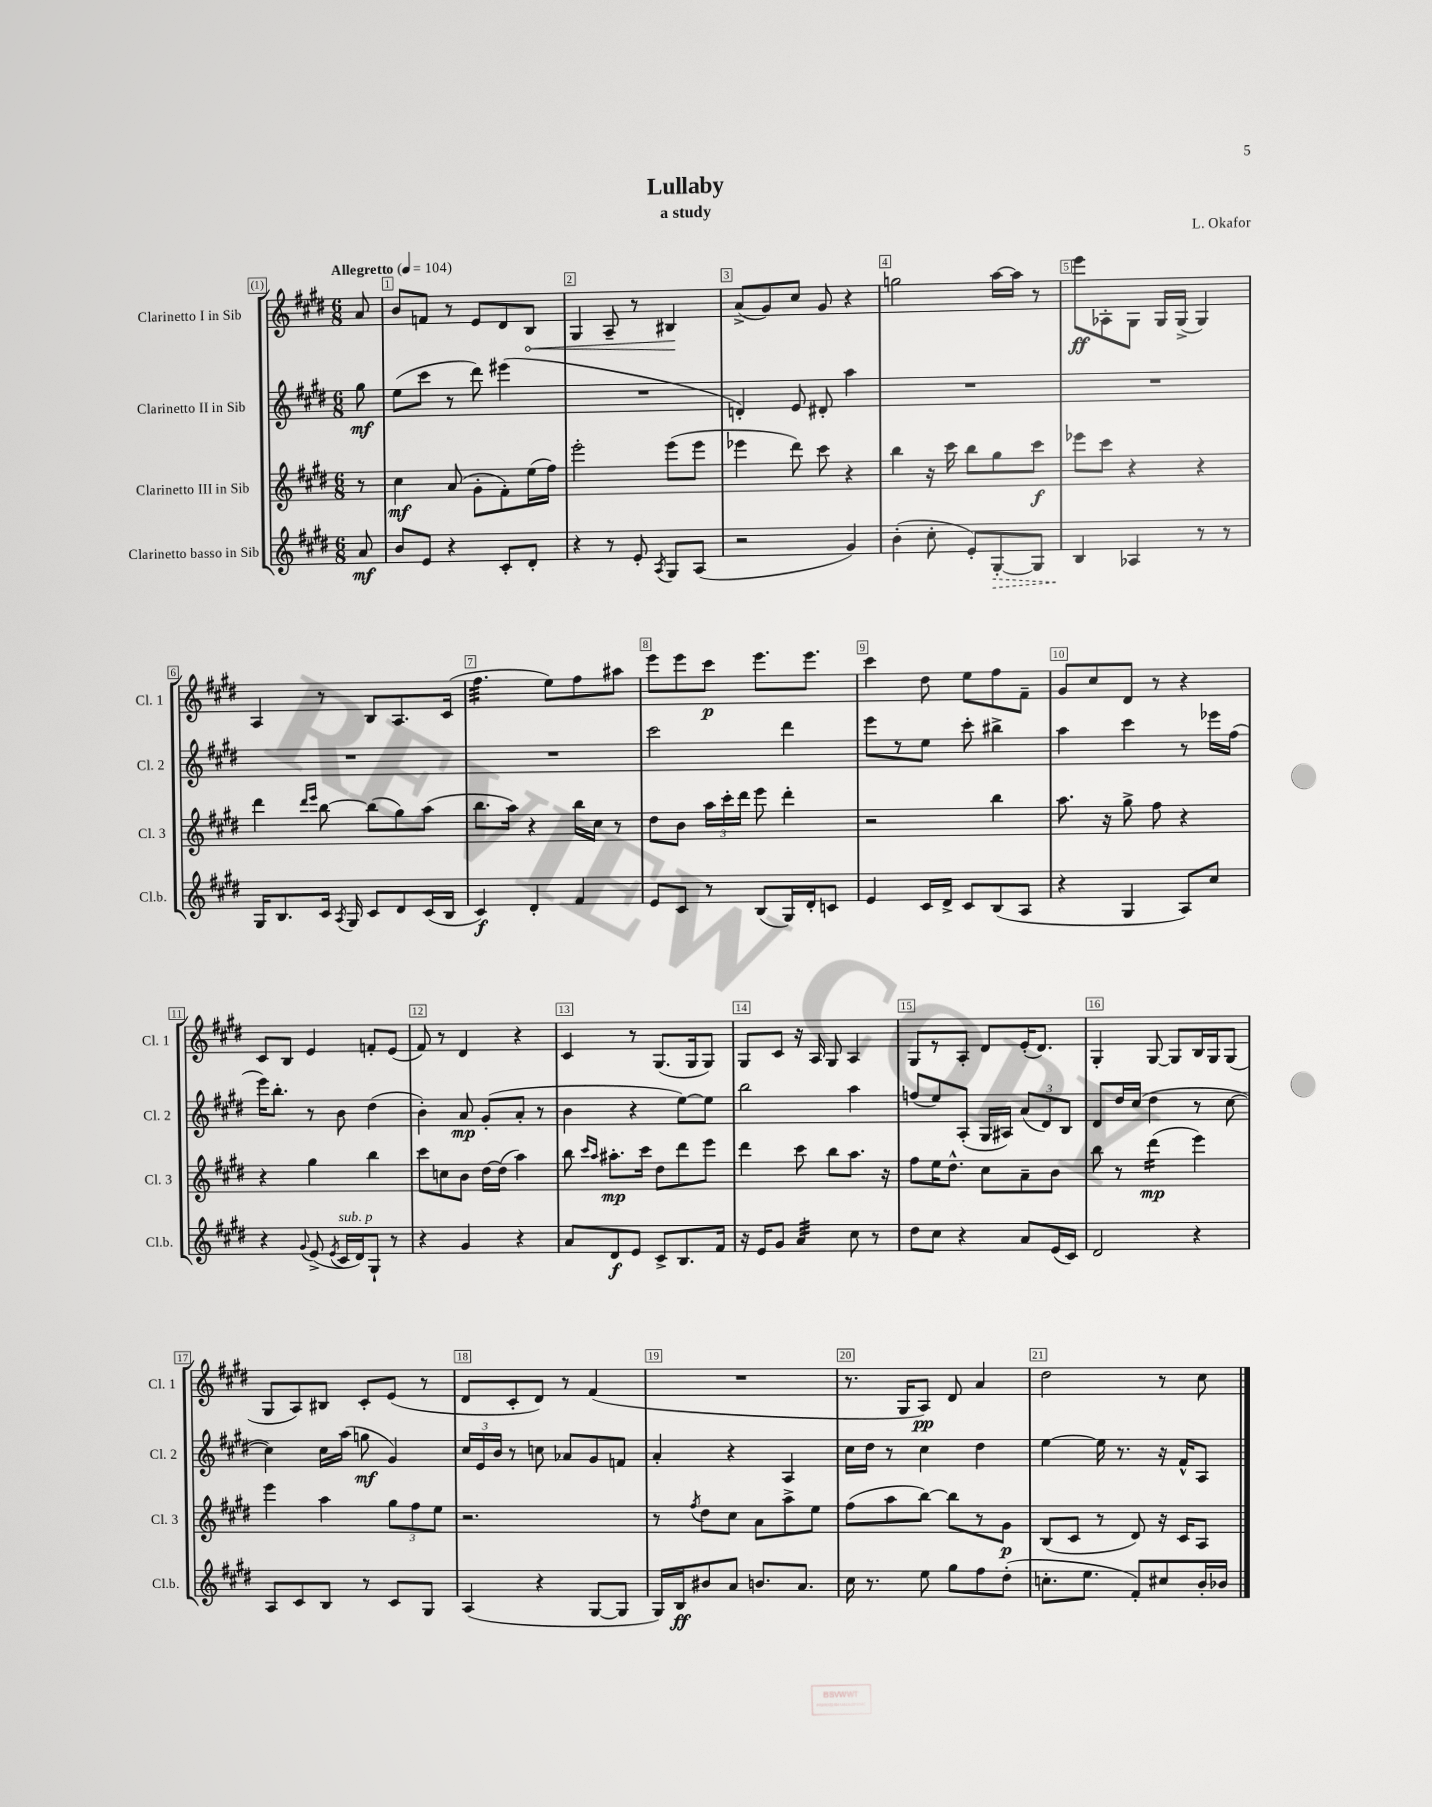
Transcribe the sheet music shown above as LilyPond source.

\header { title = "Lullaby" composer = "L. Okafor" subtitle = "a study" }
<<
\new StaffGroup <<
\new Staff = "s0" \with { instrumentName = "Clarinetto I in Sib" shortInstrumentName = "Cl. 1" } {
    \clef treble \key e \major \numericTimeSignature \time 6/8 \partial 8 \tempo "Allegretto" 4 = 104
    \autoBeamOff a'8 |
    b'8[ f'8] r8 e'8[ dis'8 \once \override Hairpin.circled-tip = ##t b8]\< |
    gis4 a8-- r8 bis4\! |
    a'8[->( gis'8) cis''8] gis'8 r4 |
    g''2 a''16[~ a''16] r8 |
    e'''8[\ff aes8-. gis8] gis16[ gis16]->( gis4) |
    a4 r8 b8[ a8. cis'16]( |
    fis''4.:32 e''8[) fis''8 ais''8] |
    e'''8[ e'''8 cis'''8]\p e'''8.[ e'''8.] |
    cis'''4 dis''8 e''8[ fis''8 fis'8]-- |
    gis'8[ cis''8 dis'8] r8 r4 |
    cis'8[ b8] e'4 f'8[-. e'8]( |
    fis'8) r8 dis'4 r4 |
    cis'4 r8 gis8.[( gis16 gis8]) |
    gis8[ cis'8] r16 a16 gis8 a4 |
    gis8[ r8 a8]-. dis'8[ e'16-.( dis'8.]) |
    gis4-. gis8~ gis8[ b16 gis16 gis8]( |
    gis8[ a8) bis8] cis'8[-. e'8]( r8 |
    dis'8[ cis'8-. dis'8]) r8 fis'4( |
    R2. |
    r8. gis16[ a8]\pp) dis'8 a'4 |
    dis''2 r8 cis''8 \bar "|." |
}
\new Staff = "s1" \with { instrumentName = "Clarinetto II in Sib" shortInstrumentName = "Cl. 2" } {
    \clef treble \key e \major \numericTimeSignature \time 6/8 \partial 8
    \autoBeamOff gis''8\mf |
    e''8[( cis'''8] r8 dis'''8) eis'''4( |
    R2. |
    d'4-.) e'8 dis'8-. a''4 |
    R2. |
    R2. |
    R2. |
    R2. |
    cis'''2 dis'''4 |
    e'''8[ r8 e''8] cis'''8-. bis''4-> |
    a''4 cis'''4 r8 ees'''16[ fis''16]( |
    e'''16[) b''8.]-. r8 b'8 dis''4( |
    b'4-.) a'8\mp gis'8[-.( a'8]-. r8 |
    b'4 r4 e''8[~) e''8] |
    b''2 a''4 |
    f''8[( e''8) a8]-.( gis16[ ais16]) \tuplet 3/2 { a'8[( dis'8) b8] } |
    dis'8[ dis''16 cis''16]( dis''4 r8 cis''8~ |
    cis''4) cis''16[ a''16]( g''8\mf gis'4) |
    \tuplet 3/2 { cis''16[ e'16 b'16] } r8 c''8 aes'8[ gis'8 f'8] |
    a'4-. r4 a4 |
    cis''16[ dis''16] r8 cis''4 dis''4 |
    e''4~ e''16 r8. r16 fis'16[-^ a8] \bar "|." |
}
\new Staff = "s2" \with { instrumentName = "Clarinetto III in Sib" shortInstrumentName = "Cl. 3" } {
    \clef treble \key e \major \numericTimeSignature \time 6/8 \partial 8
    \autoBeamOff r8 |
    cis''4\mf a'8( gis'8[-. fis'8-.) e''16( fis''16]) |
    e'''2-. e'''8[( e'''8] |
    ees'''4 dis'''8) cis'''8 r4 |
    b''4 r16 cis'''16 b''8[ gis''8 cis'''8]\f |
    ees'''8[ cis'''8] r4 r4 |
    dis'''4 \grace { dis'''16[ e'''16] } b''8~ b''8[( gis''8) a''8]( |
    b''8.[ a''16]) r4 b''16[ cis''16] r8 |
    dis''8[ b'8] \tuplet 3/2 { a''16[ cis'''16-. dis'''16] } e'''8 dis'''4-. |
    r2 b''4 |
    a''8. r16 gis''8-> fis''8 r4 |
    r4 gis''4 b''4 |
    cis'''8[ c''8 b'8] dis''16[~ dis''16]( a''4) |
    b''8 \grace { cis'''16[ a''16] } ais''8.[-.\mp cis'''16] dis''8[ dis'''8 e'''8] |
    dis'''4 cis'''8 b''8[ a''8.] r16 |
    fis''8[ e''16 dis''8.]-^ cis''8[ a'8-- b'8] |
    b''8 r8 dis'''4:16\mp( e'''4) |
    e'''4 a''4 \tuplet 3/2 { gis''8[ fis''8 e''8] } |
    r2. |
    r8 \acciaccatura { fis''8 } dis''8[ cis''8] a'8[ a''8-> e''8] |
    fis''8[( a''8 b''8]~) b''8[ r8 gis'8]\p |
    b8[( cis'8] r8 dis'8) r16 cis'16[ a8] \bar "|." |
}
\new Staff = "s3" \with { instrumentName = "Clarinetto basso in Sib" shortInstrumentName = "Cl.b." } {
    \clef treble \key e \major \numericTimeSignature \time 6/8 \partial 8
    \autoBeamOff a'8\mf |
    b'8[ e'8] r4 cis'8[-. dis'8]-. |
    r4 r8 e'8-. \acciaccatura { a8 } gis8[ a8]( |
    r2 gis'4) |
    b'4-.( cis''8-. e'8[-.) \once \override Hairpin.style = #'dashed-line gis8~-.\> gis8] |
    b4\! aes4 r8 r8 |
    gis16[ b8. cis'16] \acciaccatura { a8 } gis16 cis'8[ dis'8 cis'16( b16] |
    cis'4\f) dis'4-. fis'4 |
    e'8[ cis'8] r8 b8[( gis16) dis'16-. c'8] |
    e'4 cis'16[ dis'16]-> cis'8[ b8( a8] |
    r4 gis4 a8[) cis''8] |
    r4 \appoggiatura { gis'8 } e'8->( \acciaccatura { e'8 } cis'16[^\markup { \italic "sub. p" } dis'16) gis8]-! r8 |
    r4 gis'4 r4 |
    a'8[ dis'8\f e'8] cis'8[-> b8. fis'16] |
    r16 e'16[ gis'8] a'4:32 cis''8 r8 |
    dis''8[ cis''8] r4 a'8[ e'16( cis'16]) |
    dis'2 r4 |
    a8[ cis'8 b8] r8 cis'8[ gis8] |
    a4( r4 gis8[~ gis8] |
    gis16[) b16\ff bis'8 a'8] b'8.[ a'8.] |
    cis''16 r8. e''8 gis''8[ fis''8 dis''8]-.( |
    c''8.[-. e''8.] fis'8[-.) cis''8 b'16-. bes'16] \bar "|." |
}
>>
>>
\layout { \context { \Score \override BarNumber.break-visibility = ##(#f #t #t) barNumberVisibility = #all-bar-numbers-visible \override BarNumber.stencil = #(make-stencil-boxer 0.1 0.3 ly:text-interface::print) } }
